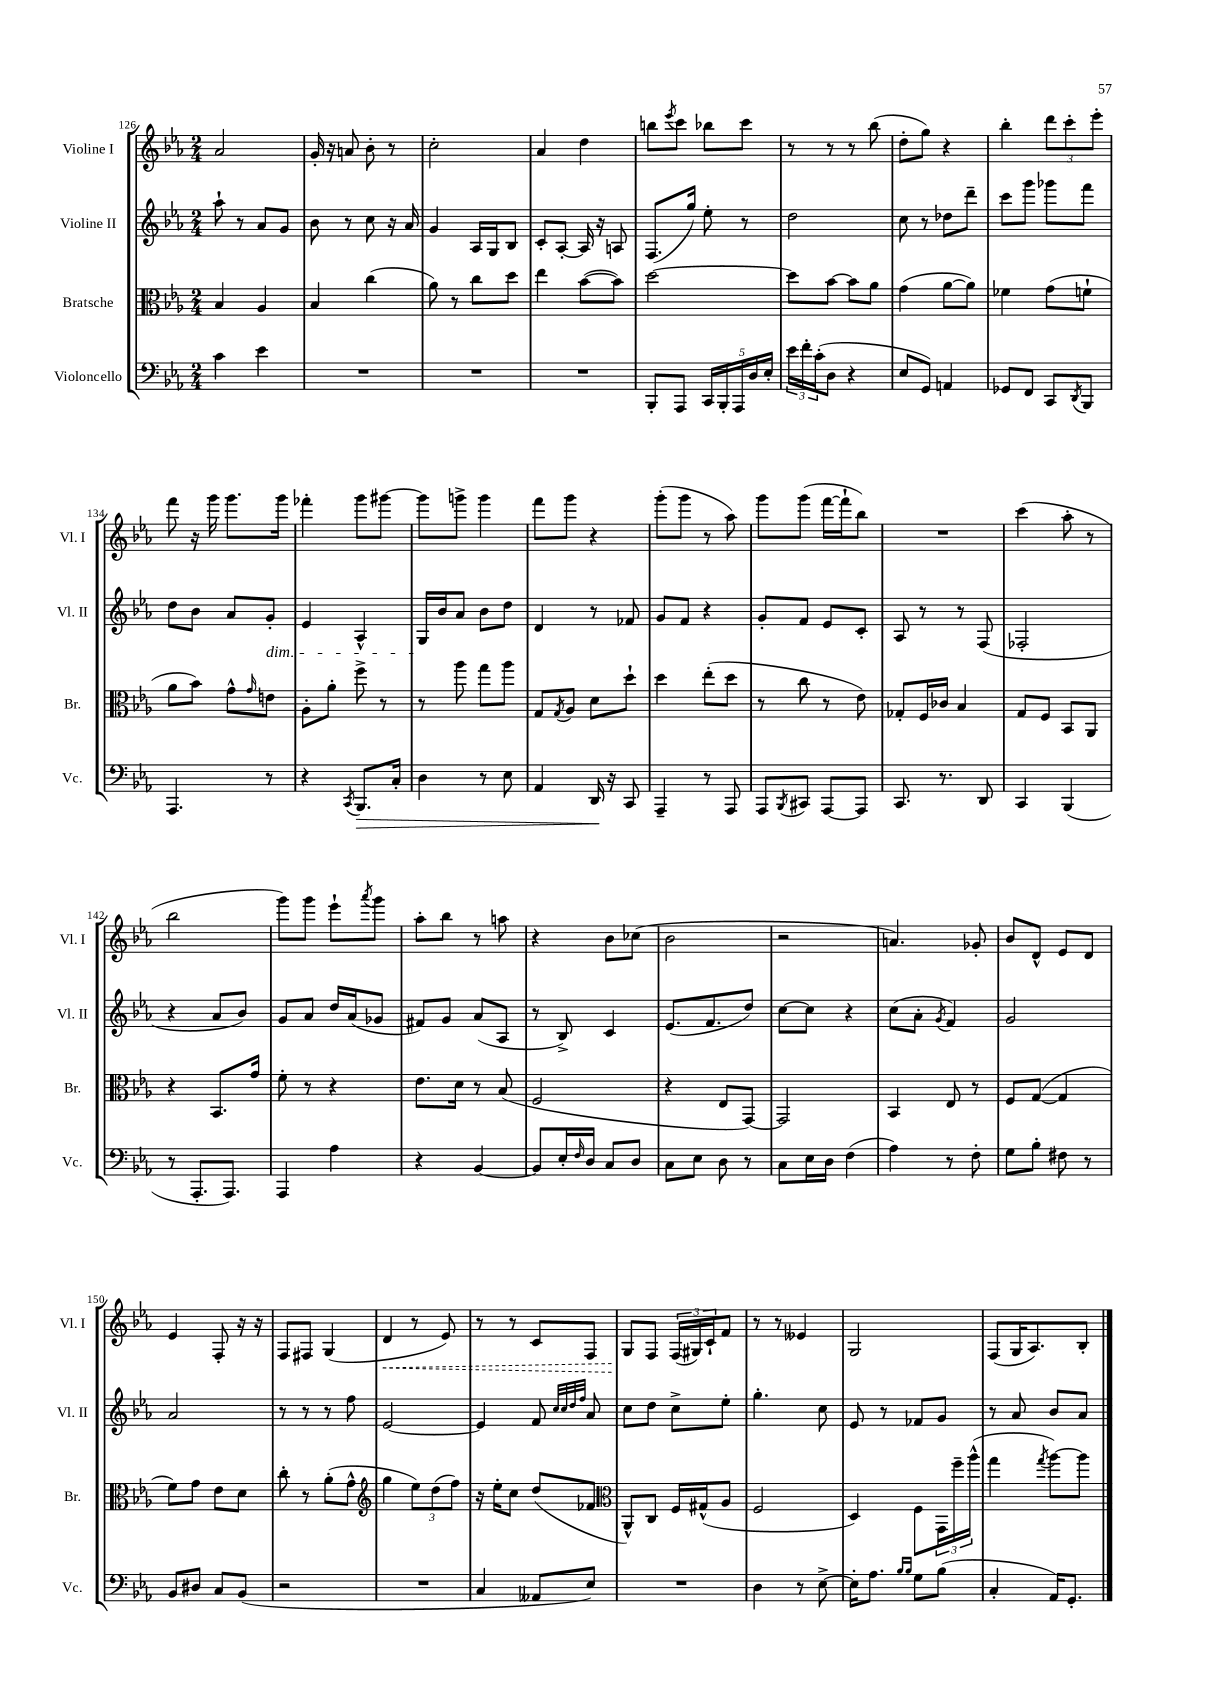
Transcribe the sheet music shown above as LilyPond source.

<<
\new StaffGroup <<
\new Staff = "s0" \with { instrumentName = "Violine I" shortInstrumentName = "Vl. I" } {
    \clef treble \key ees \major \numericTimeSignature \time 2/4
    aes'2 |
    g'16-. r16 a'8 bes'8-. r8 |
    c''2-. |
    aes'4 d''4 |
    b''8 \acciaccatura { ees'''8 } c'''8 bes''8 c'''8 |
    r8 r8 r8 bes''8( |
    d''8-. g''8) r4 |
    bes''4-. \tuplet 3/2 { d'''8 c'''8-. ees'''8-. } |
    f'''8 r16 g'''16 g'''8. g'''16 |
    fes'''4-. g'''8 gis'''8~ |
    gis'''8 g'''8-> g'''4 |
    f'''8 g'''8 r4 |
    g'''8-.( g'''8 r8 aes''8) |
    g'''8 g'''8( f'''16~ f'''16-! bes''8) |
    R2 |
    c'''4( aes''8-. r8 |
    bes''2 |
    g'''8) g'''8 ees'''8-! \acciaccatura { aes'''8 } g'''8 |
    aes''8-. bes''8 r8 a''8 |
    r4 bes'8 ces''8( |
    bes'2 |
    r2 |
    a'4.) ges'8-. |
    bes'8 d'8-^ ees'8 d'8 |
    ees'4 f8-. r16 r16 |
    f8 fis8 g4( |
    \once \override Hairpin.style = #'dashed-line d'4\< r8 ees'8) |
    r8 r8 c'8 f8 |
    g8\! f8 \tuplet 3/2 { f16( gis16) c'16-! } f'8 |
    r8 r8 eeses'4 |
    g2 |
    f8( g16 aes8.) bes8-. \bar "|." |
}
\new Staff = "s1" \with { instrumentName = "Violine II" shortInstrumentName = "Vl. II" } {
    \clef treble \key ees \major \numericTimeSignature \time 2/4
    aes''8-! r8 aes'8 g'8 |
    bes'8 r8 c''8 r16 aes'16 |
    g'4 aes16 g16 bes8 |
    c'8-. aes8~-. aes16 r16 a8 |
    f8.( g''16) ees''8-. r8 |
    d''2 |
    c''8 r8 des''8 d'''8-- |
    c'''8 g'''8 ges'''8 f'''8 |
    d''8 bes'8 aes'8 g'8-.\dim |
    ees'4 aes4-^ |
    g16\! bes'16 aes'8 bes'8 d''8 |
    d'4 r8 fes'8 |
    g'8 f'8 r4 |
    g'8-. f'8 ees'8 c'8-. |
    aes8 r8 r8 f8( |
    fes2-. |
    r4 aes'8 bes'8) |
    g'8 aes'8 d''16 aes'16( ges'8 |
    fis'8) g'8 aes'8( aes8 |
    r8 bes8->) c'4 |
    ees'8.( f'8. d''8) |
    c''8~ c''8 r4 |
    c''8( aes'8-. \acciaccatura { g'8 } f'4) |
    g'2 |
    aes'2 |
    r8 r8 r8 f''8 |
    ees'2~ |
    ees'4 f'8 \grace { c''32 c''32 d''32 f''32 } aes'8 |
    c''8 d''8 c''8-> ees''8-. |
    g''4.-. c''8 |
    ees'8 r8 fes'8 g'8 |
    r8 aes'8 bes'8 aes'8 \bar "|." |
}
\new Staff = "s2" \with { instrumentName = "Bratsche" shortInstrumentName = "Br." } {
    \clef alto \key ees \major \numericTimeSignature \time 2/4
    bes4 aes4 |
    bes4 c''4( |
    aes'8) r8 c''8 d''8 |
    ees''4 bes'8~( bes'8) |
    d''2~ |
    d''8 bes'8~ bes'8 aes'8 |
    g'4( aes'8~ aes'8) |
    fes'4 g'8( f'8-! |
    aes'8 bes'8) g'8-^ \grace { g'16 } e'8 |
    aes8-. aes'8-. f''8-> r8 |
    r8 aes''8 g''8 aes''8 |
    g8 \acciaccatura { g8 } aes8 d'8 d''8-! |
    d''4 ees''8-.( d''8 |
    r8 c''8 r8 ees'8) |
    ges8-. f16 ces'16 bes4 |
    g8 f8 bes,8 aes,8 |
    r4 bes,8. g'16 |
    f'8-. r8 r4 |
    ees'8. d'16 r8 bes8( |
    f2 |
    r4 ees8 g,8~) |
    g,2 |
    bes,4 ees8 r8 |
    f8 g8~( g4 |
    f'8) g'8 ees'8 d'8 |
    c''8-. r8 aes'8-.( g'8-^ |
    \clef treble g''4 \tuplet 3/2 { ees''8) d''8( f''8) } |
    r16 ees''16-. c''8 d''8( fes'8 |
    \clef alto aes,8-^) c8 f16 gis16-^( aes8 |
    f2 |
    d4) f8 \tuplet 3/2 { g,16 f''16-- aes''16-^( } |
    g''4 \acciaccatura { g''8 } aes''8~) aes''8 \bar "|." |
}
\new Staff = "s3" \with { instrumentName = "Violoncello" shortInstrumentName = "Vc." } {
    \clef bass \key ees \major \numericTimeSignature \time 2/4
    c'4 ees'4 |
    R2 |
    R2 |
    R2 |
    bes,,8-. aes,,8 \tuplet 5/4 { c,16 bes,,16-. aes,,16 d16 ees16-. } |
    \tuplet 3/2 { ees'16 f'16-. c'16-.( } d8 r4 |
    ees8 g,8) a,4 |
    ges,8 f,8 c,8 \acciaccatura { d,8 } bes,,8 |
    aes,,4. r8 |
    r4 \acciaccatura { c,8 } bes,,8.\> c16-. |
    d4 r8 ees8 |
    aes,4 d,16\! r16 c,8 |
    aes,,4-- r8 aes,,8 |
    aes,,8 \acciaccatura { bes,,8 } cis,8 aes,,8~ aes,,8 |
    c,8. r8. d,8 |
    c,4 bes,,4( |
    r8 aes,,8.-. aes,,8.) |
    aes,,4 aes4 |
    r4 bes,4~ |
    bes,8 ees16-. \grace { f16 } d16 c8 d8 |
    c8 ees8 d8 r8 |
    c8 ees16 d16 f4( |
    aes4) r8 f8-. |
    g8 bes8-. fis8 r8 |
    bes,8 dis8 c8 bes,8( |
    r2 |
    R2 |
    c4 aeses,8 ees8) |
    R2 |
    d4 r8 ees8~-> |
    ees16-. aes8. \grace { bes16 bes16 } g8 bes8( |
    c4-. aes,16) g,8.-. \bar "|." |
}
>>
>>
\layout { \context { \Score currentBarNumber = #126 } }
